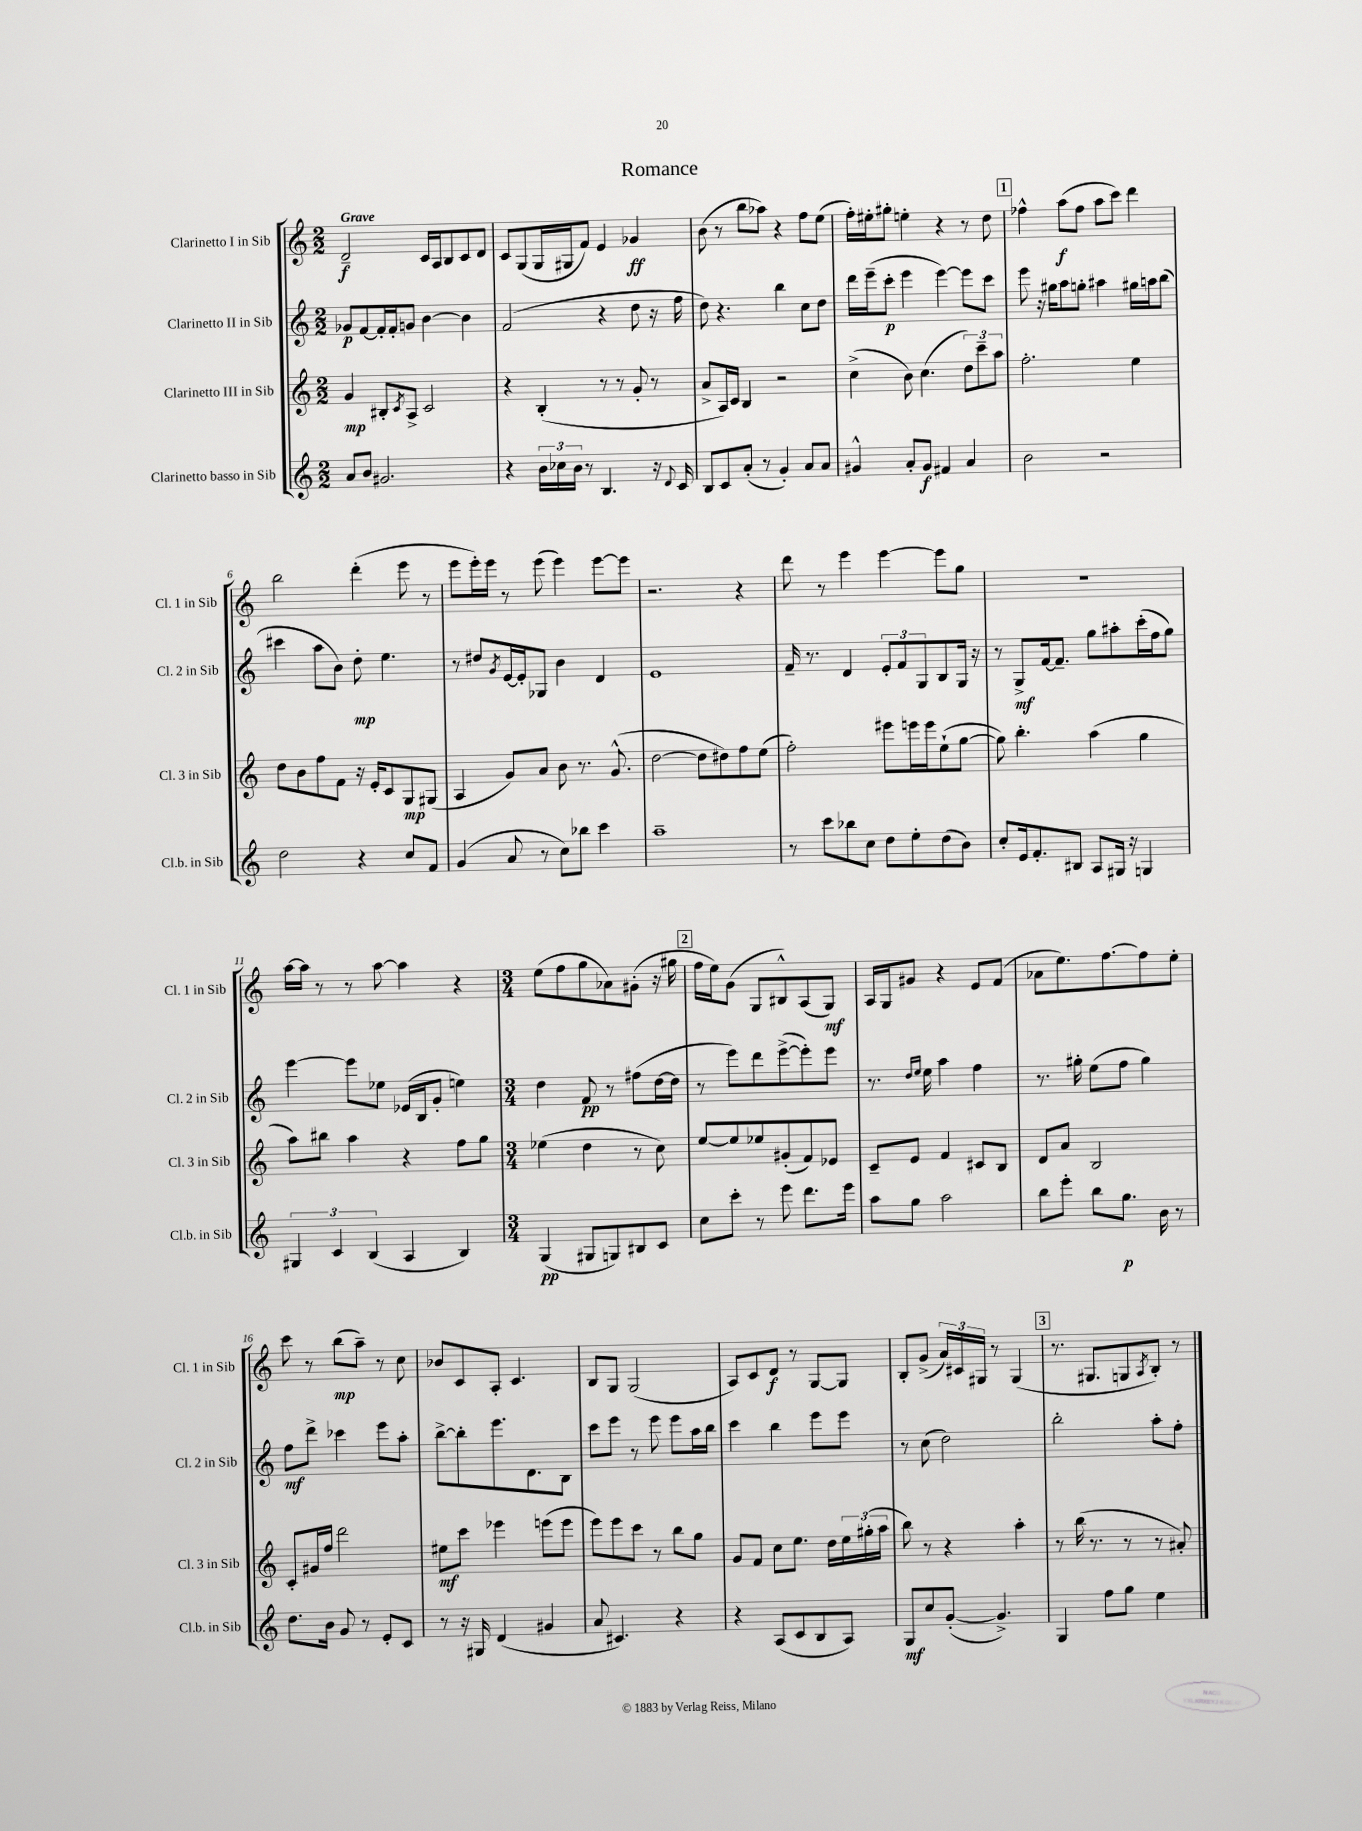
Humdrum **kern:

**kern	**dynam	**kern	**dynam	**kern	**dynam	**kern	**dynam
*part4	*part4	*part3	*part3	*part2	*part2	*part1	*part1
*staff4	*staff4	*staff3	*staff3	*staff2	*staff2	*staff1	*staff1
*I"Clarinetto basso in Sib	*	*I"Clarinetto III in Sib	*	*I"Clarinetto II in Sib	*	*I"Clarinetto I in Sib	*
*I'Cl.b. in Sib	*	*I'Cl. 3 in Sib	*	*I'Cl. 2 in Sib	*	*I'Cl. 1 in Sib	*
*clefG2	*	*clefG2	*	*clefG2	*	*clefG2	*
*k[]	*	*k[]	*	*k[]	*	*k[]	*
*M2/2	*	*M2/2	*	*M2/2	*	*M2/2	*
=1	=1	=1	=1	=1	=1	=1	=1
!	!	!	!	!	!	!LO:TX:a:B:t=Grave	!
8a/L	.	4g/	mp	8g-X/L	p	2d~/	f
8b/J	.	.	.	[8f/	.	.	.
2.g#X/	.	8B#X'/L	.	16f'/L]	.	.	.
.	.	.	.	16f'/J	.	.	.
.	.	8qc/	.	.	.	.	.
.	.	8A^/J	.	8gn/J	.	.	.
.	.	2c/	.	[4b\	.	16c/LL	.
.	.	.	.	.	.	16A/J	.
.	.	.	.	.	.	8B/	.
.	.	.	.	4b\]	.	8c/	.
.	.	.	.	.	.	8d/J	.
=2	=2	=2	=2	=2	=2	=2	=2
4r	.	4r	.	(2f/	.	8c/L	.
.	.	.	.	.	.	(8G/	.
24b\LL	.	(4B'/	.	.	.	16G/L	.
24cc-X\	.	.	.	.	.	.	.
.	.	.	.	.	.	16G#X/J	.
24b\JJ	.	.	.	.	.	.	.
8r	.	.	.	.	.	8f/J)	.
4.B/	.	8r	.	4r	.	4e/	.
.	.	8r	.	.	.	.	.
.	.	8g'/	.	8dd\	.	4g-X/	ff
16r	.	8r	.	16r	.	.	.
8qqd/	.	.	.	.	.	.	.
16c/	.	.	.	16ff\	.	.	.
=3	=3	=3	=3	=3	=3	=3	=3
8B/L	.	8a^/L	.	8dd\)	.	(8b\	.
8c/	.	16A/L)	.	4.r	.	8r	.
.	.	16c/JJ	.	.	.	.	.
(8a'/J	.	4B/	.	.	.	8bb\L	.
8r	.	.	.	.	.	8aa-X\J)	.
4g'/)	.	2r	.	4bb\	.	4r	.
8a/L	.	.	.	8cc\L	.	8ff\L	.
8a/J	.	.	.	8dd\J	.	(8ee\J	.
=4	=4	=4	=4	=4	=4	=4	=4
4g#X^^/	.	(4cc^\	.	16ddd\LL	.	16ff'\LL)	.
.	.	.	.	(16eee~\J	.	16ee#X'\J	.
.	.	.	.	8ccc'\J	p	8gg#X'\J	.
8a'/L	.	8b\)	.	4eee\	.	4een'\	.
8g#/J	f	(4.cc\	.	.	.	.	.
4f#X/	.	.	.	[4eee\)	.	4r	.
4a/	.	12dd\L)	.	8eee\L]	.	8r	.
.	.	12ccc~\	.	.	.	.	.
.	.	.	.	8ccc\J	.	8dd\	.
.	.	12aa\J	.	.	.	.	.
!!LO:REH:place=s1:t=1
=5	=5	=5	=5	=5	=5	=5	=5
2b\	.	2.ff'\	.	8eee\	.	4ff-X^^\	.
.	.	.	.	16r	.	.	.
.	.	.	.	16gg#X\KL	.	.	.
.	.	.	.	8aa\	.	(8aa\L	f
.	.	.	.	8ggn'\J	.	8ff-\J	.
2r	.	.	.	4aa#X\	.	8aa\L	.
.	.	.	.	.	.	8ccc\J)	.
.	.	4ee\	.	16gg#X\LL	.	4ddd\	.
.	.	.	.	16aan\J	.	.	.
.	.	.	.	(8bb\J	.	.	.
!!LO:LB:g=z
=6	=6	=6	=6	=6	=6	=6	=6
2dd\	.	8dd\L	.	4ccc#X\	.	2bb\	.
.	.	8b\	.	.	.	.	.
.	.	8ff\	.	8aa\L	.	.	.
.	.	8f\J	.	8b\J)	.	.	.
4r	.	16r	.	8dd'\	mp	(4ddd'\	.
.	.	16e'/KL	.	.	.	.	.
.	.	8c/	.	4.ee\	.	.	.
8cc/L	.	8G/	mp	.	.	8eee\	.
8f/J	.	(8G#X/J	.	.	.	8r	.
=7	=7	=7	=7	=7	=7	=7	=7
(4g/	.	4A/	.	8r	.	8eee\L	.
.	.	.	.	8dd#X/L	.	16eee'\L)	.
.	.	.	.	.	.	16eee\JJ	.
.	.	.	.	8qg/	.	.	.
8a/	.	8g/L)	.	[16e/L	.	8r	.
.	.	.	.	16e'/J]	.	.	.
8r	.	8a/J	.	8G-X/J	.	(8eee\	.
8cc\L)	.	8b\	.	4b\	.	4eee\)	.
8bb-X\J	.	8.r	.	.	.	.	.
4ccc\	.	.	.	4d/	.	[8eee\L	.
.	.	(8.g^^/	.	.	.	.	.
.	.	.	.	.	.	8eee\J]	.
=8	=8	=8	=8	=8	=8	=8	=8
1aa~	.	[2dd\	.	1e	.	2.r	.
.	.	8dd\L]	.	.	.	.	.
.	.	8dd#X\)	.	.	.	.	.
.	.	8ff\	.	.	.	4r	.
.	.	(8ee\J	.	.	.	.	.
=9	=9	=9	=9	=9	=9	=9	=9
8r	.	2ff'\)	.	16f~/	.	8ddd\	.
.	.	.	.	8.r	.	.	.
8ccc\L	.	.	.	.	.	8r	.
8bb-X\	.	.	.	4d/	.	4eee\	.
8cc\J	.	.	.	.	.	.	.
8dd\L	.	8eee#X\L	.	12e'/L	.	[4eee\	.
.	.	.	.	12f/	.	.	.
8ee'\	.	16eeen\L	.	.	.	.	.
.	.	.	.	12G/	.	.	.
.	.	16eee\J	.	.	.	.	.
(8dd\	.	(8ee`\	.	8B/	.	8eee\L]	.
8b\J)	.	[8gg\J	.	16G/Jk	.	8gg\J	.
.	.	.	.	16r	.	.	.
=10	=10	=10	=10	=10	=10	=10	=10
8cc'/L	.	8gg\])	.	8r	.	1r	.
16e/k	.	4.bb'\	.	8G^/L	mf	.	.
8.f'/	.	.	.	.	.	.	.
.	.	.	.	[16f/k	.	.	.
.	.	.	.	8.f~/J]	.	.	.
8B#X/J	.	.	.	.	.	.	.
8A/L	.	(4aa\	.	8gg\L	.	.	.
16G#X/Jk	.	.	.	8aa#X'\	.	.	.
16r	.	.	.	.	.	.	.
4Gn/	.	4gg\	.	(16ccc'\L	.	.	.
.	.	.	.	16ff\J	.	.	.
.	.	.	.	8gg\J)	.	.	.
!!LO:LB:g=z
=11	=11	=11	=11	=11	=11	=11	=11
6G#X/	.	8aa\L)	.	[4eee\	.	[16aa\LL	.
.	.	.	.	.	.	16aa\JJ]	.
.	.	8bb#X\J	.	.	.	8r	.
6c/	.	.	.	.	.	.	.
.	.	4aa\	.	8eee\L]	.	8r	.
(6B/	.	.	.	.	.	.	.
.	.	.	.	8ee-X\J	.	[8aa\	.
4A/	.	4r	.	(16e-X/LL	.	4aa\]	.
.	.	.	.	16B/J	.	.	.
.	.	.	.	8g'/J	.	.	.
4B/)	.	8ff\L	.	4een\)	.	4r	.
.	.	8gg\J	.	.	.	.	.
=12	=12	=12	=12	=12	=12	=12	=12
*M3/4	*	*M3/4	*	*M3/4	*	*M3/4	*
(4G/	pp	(4ee-X\	.	4dd\	.	(8ee\L	.
.	.	.	.	.	.	8ff\	.
8G#X/L	.	4dd\	.	8f/	pp	8gg\	.
8Gn/)	.	.	.	8r	.	8a-X\)	.
8B#X/	.	8r	.	(8ff#X\L	.	(8g#X'\J	.
8c/J	.	8cc\)	.	[16dd\L	.	16r	.
.	.	.	.	16dd\JJ]	.	16gg#X\	.
!!LO:REH:place=s1:t=2
=13	=13	=13	=13	=13	=13	=13	=13
8cc\L	.	[8ee/L	.	8r	.	16ff\LL	.
.	.	.	.	.	.	16ee\J)	.
8ccc'\J	.	8ee/]	.	8eee\L)	.	(8g\J	.
8r	.	8ee-X/	.	8ddd\	.	8G/L	.
8eee\	.	(8g#X'/	.	([8eee^\	.	8B#X^^/)	.
8.ddd\L	.	8f/)	.	8eee'\])	.	(8A/	.
.	.	8e-X/J	.	8eee\J	.	8G/J)	mf
16eee\Jk	.	.	.	.	.	.	.
=14	=14	=14	=14	=14	=14	=14	=14
8aa\L	.	8c~/L	.	8.r	.	16A/LL	.
.	.	.	.	.	.	16G/J	.
8gg\J	.	8e/J	.	.	.	8g#X/J	.
.	.	.	.	16qqdd/LL	.	.	.
.	.	.	.	16qqee/JJ	.	.	.
.	.	.	.	16ee\	.	.	.
2aa\	.	4f/	.	4aa\	.	4r	.
.	.	8c#X/L	.	4ff\	.	8e/L	.
.	.	8B/J	.	.	.	(8f/J	.
=15	=15	=15	=15	=15	=15	=15	=15
8bb\L	.	8d/L	.	8.r	.	8a-X\L	.
8eee'\J	.	8a/J	.	.	.	8.ee\)	.
.	.	.	.	16gg#X'\	.	.	.
8bb\L	.	2B/	.	(8ee\L	.	.	.
.	.	.	.	.	.	[8.ff\	.
8.gg\J	p	.	.	8ff\J	.	.	.
.	.	.	.	4gg#\)	.	8ff\]	.
16b\	.	.	.	.	.	.	.
8r	.	.	.	.	.	8ee'\J	.
!!LO:LB:g=z
=16	=16	=16	=16	=16	=16	=16	=16
8.dd\L	.	8c'/L	.	8ff\L	mf	8ccc\	.
.	.	16g#X/L	.	8ddd^\J	.	8r	.
16b\Jk	.	16ff/JJ	.	.	.	.	.
8g/	.	2ddd\	.	4ccc-X\	.	(8bb\L	mp
8r	.	.	.	.	.	8aa~\J)	.
8e'/L	.	.	.	8eee\L	.	8r	.
8c/J	.	.	.	8aa'\J	.	8cc\	.
=17	=17	=17	=17	=17	=17	=17	=17
8r	.	8ee#X\L	mf	[8bb^\L	.	8b-X/L	.
16r	.	8ccc\J	.	8bb'\]	.	8c/	.
16G#X/	.	.	.	.	.	.	.
(4d/	.	4eee-X\	.	8.eee\	.	8A'/J	.
.	.	.	.	.	.	4.c/	.
.	.	.	.	8.d\	.	.	.
4g#X/	.	(8eeen\L	.	.	.	.	.
.	.	8eee\J	.	8B\J	.	.	.
=18	=18	=18	=18	=18	=18	=18	=18
8a/	.	8eee\L)	.	8ccc\L	.	8B/L	.
4.c#X/)	.	8eee\	.	8eee\J	.	8G/J	.
.	.	8ccc\J	.	8r	.	(2G/	.
.	.	8r	.	8eee\	.	.	.
4r	.	8bb\L	.	8eee\L	.	.	.
.	.	8gg\J	.	16aa\L	.	.	.
.	.	.	.	16bb\JJ	.	.	.
=19	=19	=19	=19	=19	=19	=19	=19
4r	.	8g/L	.	4ccc\	.	8A/L)	.
.	.	8f/J	.	.	.	8c/	.
(8A/L	.	8cc\L	.	4bb\	.	8d/J	f
8c/	.	8.ee\J	.	.	.	8r	.
8B/	.	.	.	8eee\L	.	[8G/L	.
.	.	16dd\LL	.	.	.	.	.
8A/J)	.	24ee\	.	8eee\J	.	8G/J]	.
.	.	(24gg#X'\	.	.	.	.	.
.	.	24aa\JJ	.	.	.	.	.
=20	=20	=20	=20	=20	=20	=20	=20
8G/L	mf	8bb\)	.	8r	.	8B'/L	.
8cc/	.	8r	.	(8cc\	.	(8g^/J	.
([8g'/J	.	4r	.	2dd\)	.	24a/LL)	.
.	.	.	.	.	.	24c#X/	.
.	.	.	.	.	.	24G#X/JJ	.
4.g^/])	.	.	.	.	.	8r	.
.	.	4aa'\	.	.	.	(4G#/	.
!!LO:REH:place=s1:t=3
=21	=21	=21	=21	=21	=21	=21	=21
4G/	.	8r	.	2bb'\	.	8.r	.
.	.	(16bb\	.	.	.	.	.
.	.	8.r	.	.	.	8.G#X/L	.
8ff\L	.	.	.	.	.	.	.
8gg\J	.	8r	.	.	.	8Gn/	.
.	.	.	.	.	.	8qA/	.
4ee\	.	8r	.	8aa'\L	.	8B'/J)	.
.	.	8a#X'/)	.	8ff'\J	.	8r	.
==	==	==	==	==	==	==	==
*-	*-	*-	*-	*-	*-	*-	*-
